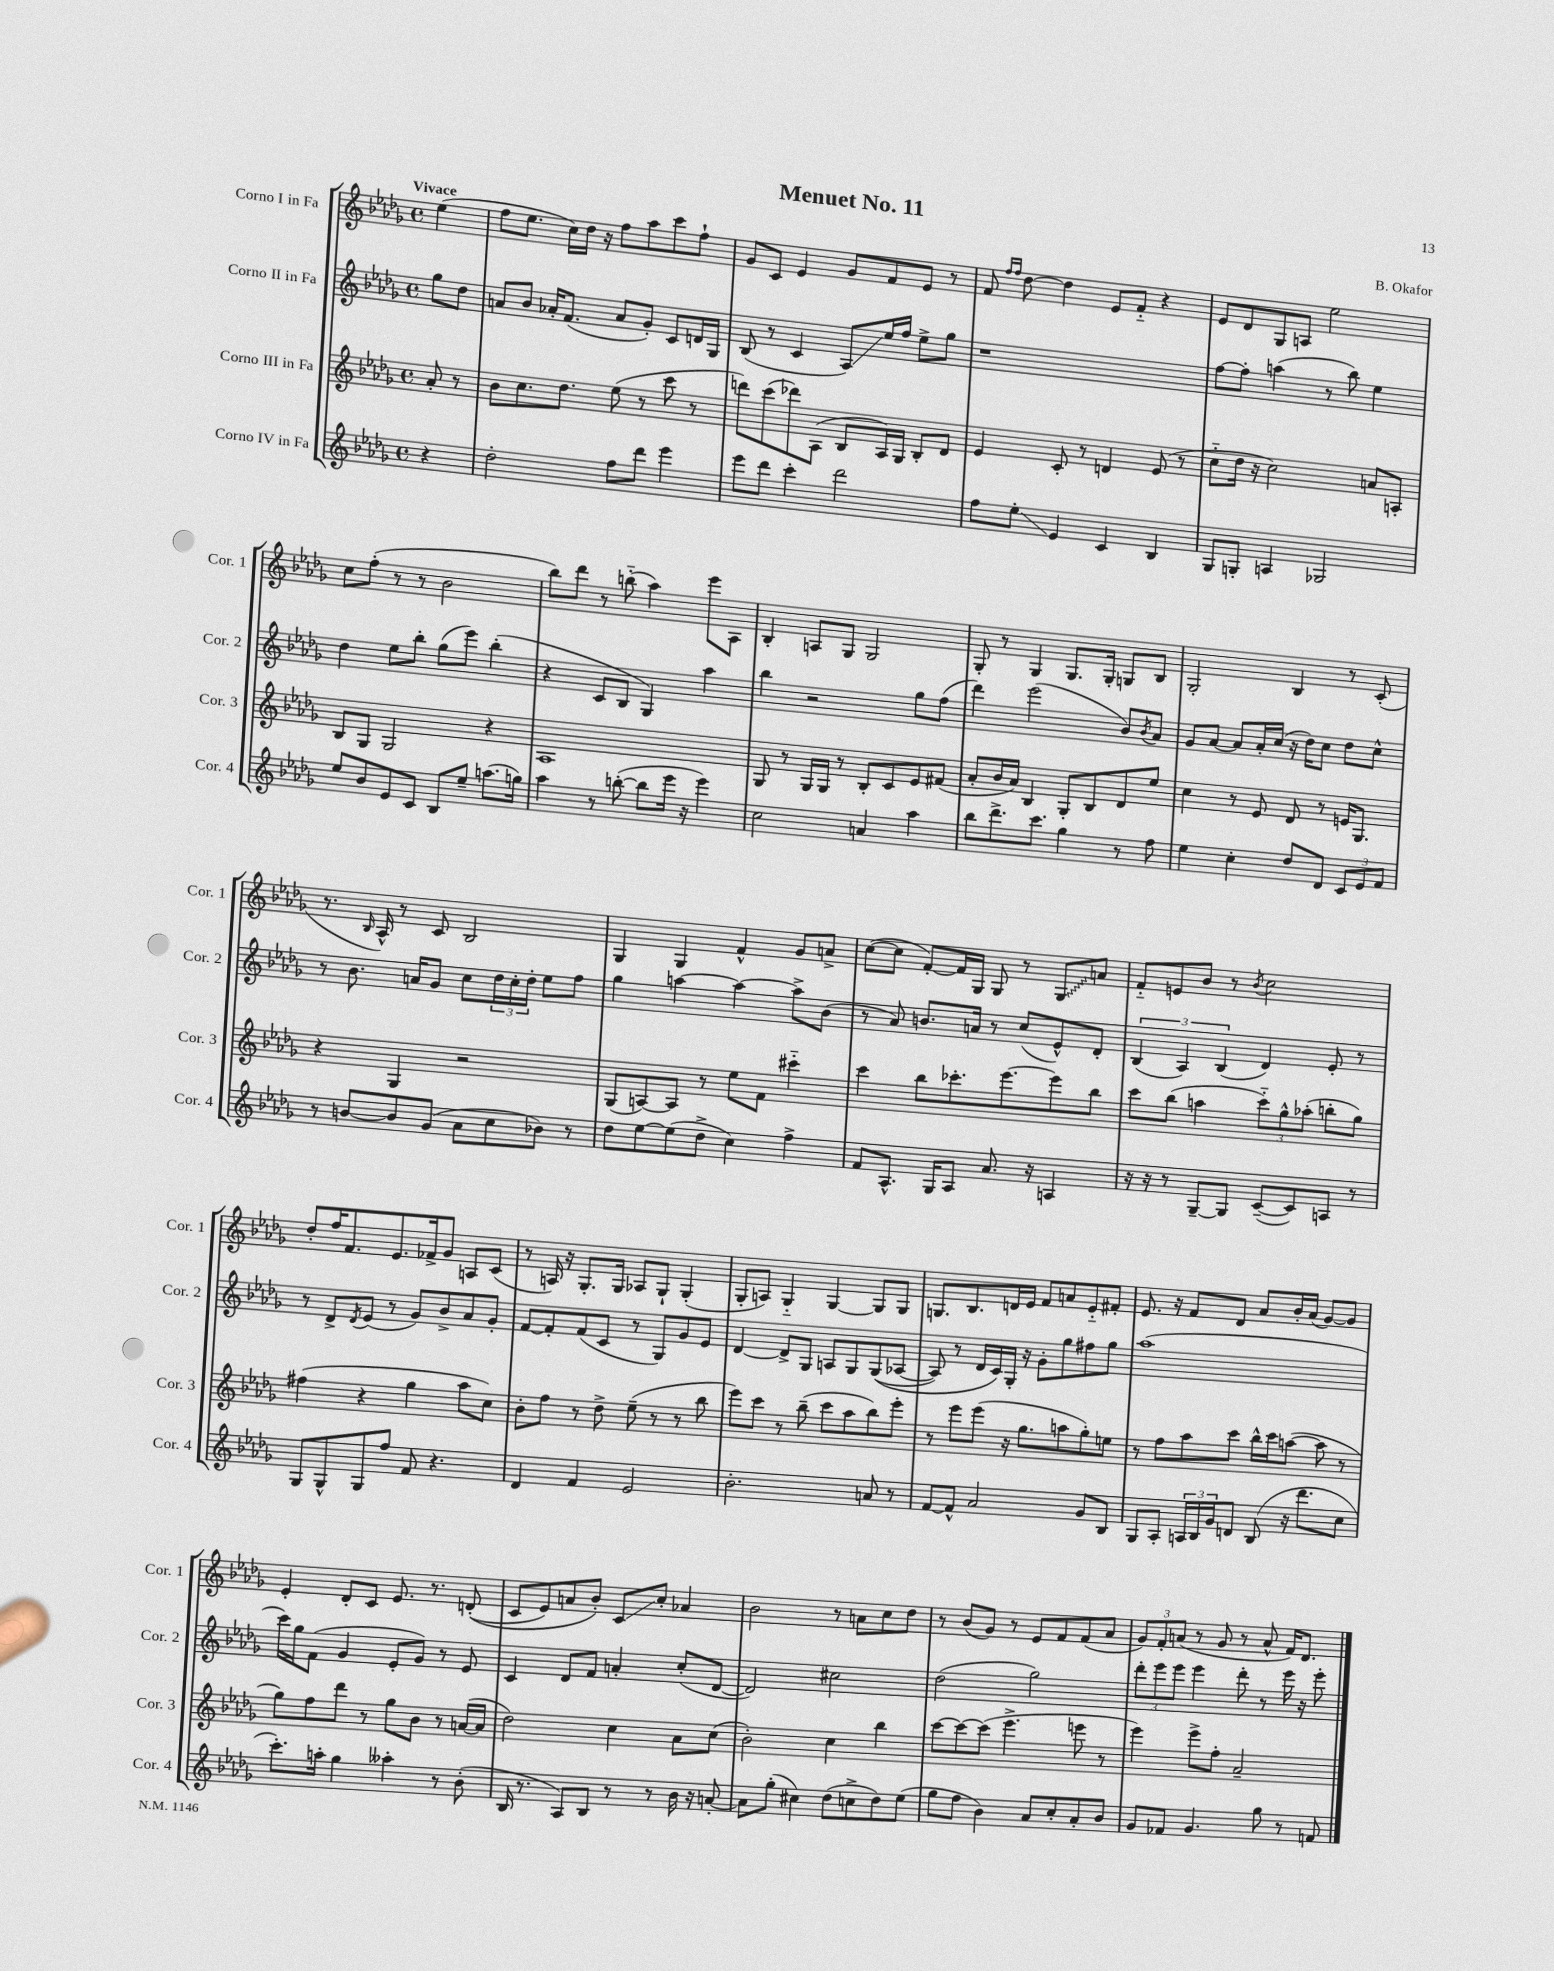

**kern	**kern	**kern	**kern
*staff4	*staff3	*staff2	*staff1
*clefG2	*clefG2	*clefG2	*clefG2
*k[b-e-a-d-g-]	*k[b-e-a-d-g-]	*k[b-e-a-d-g-]	*k[b-e-a-d-g-]
*M4/4	*M4/4	*M4/4	*M4/4
*met(c)	*met(c)	*met(c)	*met(c)
4r	8a-'	8gg-	(4ee-
.	8r	8dd-	.
=	=	=	=
2dd-'	8b-	8a	8ff
.	8.cc	8b-	8.ee-
.	.	16a-'	.
.	8.dd-	(8.f	16cc)
.	.	.	16dd-
.	.	.	16r
8ff	(8ee-	8a-	8ff
8ddd-	8r	8g-')	8aa-
4eee-	8ccc	8c	8ccc
.	8r	16d	8ff`
.	.	16G-	.
=	=	=	=
8eee-	8ddd)	(8B-	8g-
8ddd-	(8ccc	8r	8c
4ccc'	8ddd-)	4c	4e-
.	(8A-	.	.
2ddd-	8B-	8A-)	8g-
.	16A-)	16ee-	8f
.	16G-	16ff	.
.	8B-'	8ee-^	8e-
.	8d-	8gg-	8r
=	=	=	=
8ff	4e-	1r	8f
.	.	.	16qqff
.	.	.	16qqff
8ee-'	.	.	[8dd-
4e-	8c'	.	4dd-]
.	8r	.	.
4c	4d	.	8e-
.	.	.	8f'~
4B-	(8e-	.	4r
.	8r	.	.
=	=	=	=
8G-	8cc'~	[8ff	8e-
8G'	16dd-	8ff']	8d-
.	16r	.	.
4A	2cc)	(4aa	8G-
.	.	.	8A
2G-	.	8r	2ee-
.	.	8bb-)	.
.	8a	4ee-	.
.	8A'	.	.
=	=	=	=
8ee-	8B-	4dd-	8cc
8b-	8G-	.	(8ff'
8e-	2G-	8ee-	8r
8c	.	8bb-'	8r
8B-	.	(8gg-	2b-
8ee-~	.	8eee-)	.
(8.aa	4r	(4bb-'	.
16gg)	.	.	.
=	=	=	=
4aa-	1A-	4r	8bb-)
.	.	.	8ddd-
8r	.	8c	8r
([8bb'	.	8B-	(8bb'~
8bb]	.	4G-)	4aa-)
16eee-	.	.	.
16r	.	.	.
4eee-)	.	4aa-	8eee-
.	.	.	8A-
=	=	=	=
2cc	8G-	4bb-	4B-'
.	8r	.	.
.	16G-	2r	8A
.	16G-	.	.
.	8r	.	8G-
4a	8B-'	.	2G-
.	8c	.	.
4aa-	8e-	8gg-	.
.	(8f#	(8ff	.
=	=	=	=
8bb-	8a-'	4ddd-)	8G-'
8.ddd-^	16b-	.	8r
.	16a-)	.	.
.	4B-	(2eee-	4G-
8.ccc	.	.	.
4gg-	8G-'	.	8.G-
.	8B-	.	.
.	.	.	16G-'
8r	8d-	8b-)	8G
.	.	8qb-	.
8ff	8ee-	8a-	8B-
=	=	=	=
4ee-	4cc	8g-	2G-'
.	.	[8a-	.
4cc'	8r	8a-]	.
.	8e-	16a-'	.
.	.	(16cc	.
8dd-	8d-	16r	4B-
.	.	16dd-)	.
8d-	8r	8cc	.
12c	16e	8dd-	8r
.	8.G-	.	.
12e-	.	.	.
.	.	8cc^^	(8c'
12f	.	.	.
=	=	=	=
8r	4r	8r	8.r
[8b	.	8.b-	.
.	.	.	16qqB-
.	.	.	16A-^^)
8b]	4G-	.	8r
.	.	16a	.
(8g-	.	8g-	8c
8a-	2r	8cc	2B-
8cc	.	24dd-	.
.	.	24cc'	.
.	.	24dd-'	.
8b-)	.	8ee-	.
8r	.	8ff	.
=	=	=	=
8dd-	(8G-	4gg-	4G-
[8ee-	[8A)	.	.
(8ee-]	8A]	[4aa	4G-
8dd-^	8r	.	.
4cc)	8ee-	4aa_	4f^^
.	8f	.	.
4ff^	4ccc#'~	8aa^]	8g-
.	.	(8b-	8a^
=	=	=	=
8f	4ccc	8r	([8cc
8.A-^^	.	8a-)	8cc]
.	8bb-	8.b	[8f')
16G-	.	.	.
8A-	8.ccc-'	.	16f]
.	.	16a	16G-
8.a-	.	8r	8G-
.	[8.eee-	.	.
.	.	(8cc	8r
16r	.	.	.
4A	8eee-]	8e-^^)	8G-
.	8bb-	8d-'	8a
=	=	=	=
16r	8ccc	(6B-	8f'~
16r	.	.	.
8r	(8bb-	.	8e
.	.	6A-)	.
[8G-~	4aa	.	8b-
.	.	(6B-	.
8G-]	.	.	8r
.	.	.	8qb-
([8c~	12ccc'~)	4d-)	2cc
.	12gg-^^	.	.
8c])	.	.	.
.	(12aa-'	.	.
8A	8bb'	8e-'	.
8r	8gg-)	8r	.
=	=	=	=
8G-	(4ff#	8r	8dd-'
8G-^^	.	8d-^	16ff
.	.	.	8.f
.	.	8qd-	.
8G-	4r	(8e-	.
8ff	.	8r	8.e-
8f	4gg-	8g-)	.
.	.	.	16f-^
4.r	.	8b-^	8g-
.	8aa-	8a-	8A
.	8cc)	8g-'	(8c
=	=	=	=
4d-	8b-'	[8f	8r
.	8ff	8f']	16A)
.	.	.	16r
4f	8r	(8f	8.G-'
.	8dd-^	8c	.
.	.	.	16G-
2e-	(8ee-~	8r	8A-
.	8r	8G-)	8G-`
.	8r	8g-	(4G-'
.	8bb-	8e-	.
=	=	=	=
2.b-'	8eee-)	[4d-	8G-'
.	8ccc	.	8A)
.	8r	8d-^]	4G-'~
.	(8bb-~	8G-	.
.	8ccc	8A	[4G-
.	8aa-	8G-	.
8a	8bb-)	&((8G-	8G-]
8r	8eee-'	[8A-	8G-
=	=	=	=
[8f	8r	8A-])	8.G
8f^^]	8eee-	8r	.
.	.	.	8.B-
2a-	(8eee-	16d-	.
.	.	16c&)	.
.	16r	16G-'	16d
.	8.gg-	16r	16e-
.	.	8g-'	8f
.	8aa	8gg-	8a
8g-	8gg-')	8ff#	8e-'~
8B-	8ee	8gg-	8f#'
=	=	=	=
8G-	8r	(1aa-	8.e-
8A-'	8ff	.	.
.	.	.	16r
24A	8aa-	.	8f
24B-	.	.	.
24g-	.	.	.
8d	8ccc	.	8d-
(8B-	16bb-^^	.	8a-
.	16ccc	.	.
16r	([8aa	.	16b-'
8.ddd-	.	.	(16a-
.	8aa]	.	[8g-)
8cc	8r	.	8g-]
=	=	=	=
8.ccc')	8gg-)	16ccc)	4e-'
.	.	16gg-	.
.	8ff	(8f	.
16aa'	.	.	.
4gg-	8ddd-	4g-	8d-'
.	8r	.	8c
4aa--'	8gg-	8e-'	8.e-
.	8b-	8g-)	.
.	.	.	8.r
8r	8r	8r	.
(8b-'	([16a	8e-	&((8d'
.	16a]	.	.
=	=	=	=
16B-	2dd-)	4c	8c
8.r	.	.	.
.	.	.	8e-)
8A-)	.	8d-	8a
8B-	.	8f	8b-'&)
8r	4cc	4a'	8c
8r	.	.	8cc'
16b-	8a-	(8cc'	4a-
16r	.	.	.
[8a'	(8cc	[8d-	.
=	=	=	=
8a]	2b-')	2d-])	2b-
(8gg-'	.	.	.
4cc#)	.	.	.
(8dd-	4cc	2cc#	8r
8cc^	.	.	8a
8dd-)	4bb-	.	8cc
(8ee-	.	.	8dd-
=	=	=	=
8gg-	[8ccc	(2dd-	8r
8ff	8ccc_	.	(8b-
4b-)	(8ccc]	.	8g-)
.	4.eee-^	.	8r
8a-	.	2gg-)	8e-
8cc'	.	.	8f
8a-'	8eee	.	(8f
8b-	8r	.	8a-
=	=	=	=
8g-	4eee-)	12ddd-'	12g-)
.	.	12eee-	12f'
8f-	.	.	.
.	.	12eee-	(12a
4.g-	8eee-^	4eee-	8r
.	8ff'	.	8g-
.	2a-~	8ddd-'	8r
8gg-	.	8r	8a^^
8r	.	16eee-	16f)
.	.	16r	8.d-
8f	.	8eee-'	.
==	==	==	==
*-	*-	*-	*-
